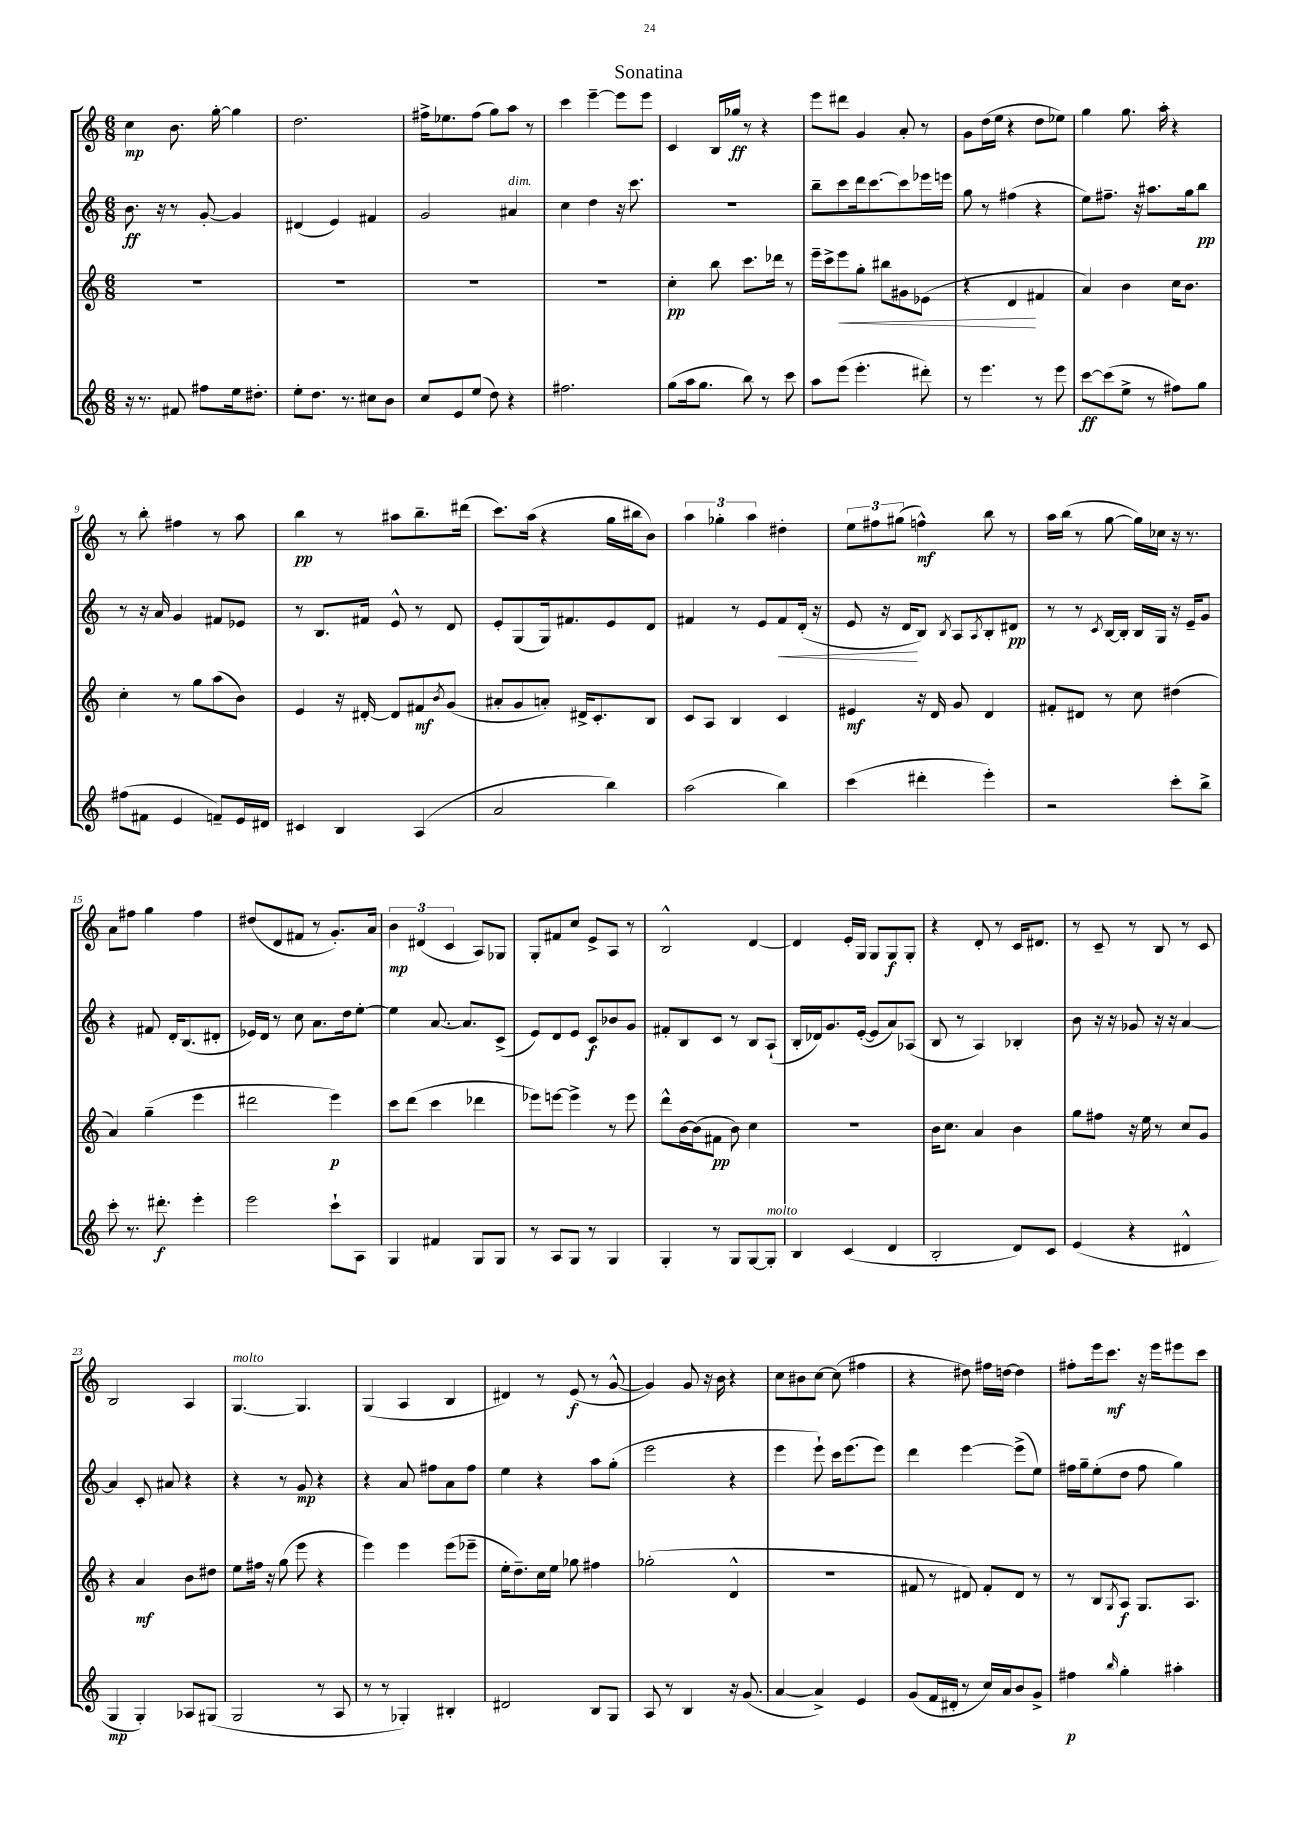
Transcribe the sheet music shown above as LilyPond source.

\header { title = "Sonatina" }
<<
\new StaffGroup <<
\new Staff = "s0" {
    \clef treble \key c \major \numericTimeSignature \time 6/8
    c''4\mp b'8. g''16~-. g''4 |
    d''2. |
    fis''16-> ees''8. fis''8( g''8) a''8 r8 |
    c'''4 e'''4~-- e'''8 e'''8 |
    c'4 b16 ges''16\ff r8 r4 |
    e'''8 dis'''8 g'4 a'8-. r8 |
    g'8 d''16( e''16 r4 d''8 ees''8) |
    g''4 g''8. a''16-. r4 |
    r8 b''8-. fis''4 r8 a''8 |
    b''4\pp r8 ais''8 b''8.-- dis'''16( |
    c'''8.) a''16( r4 g''16 bis''16 b'8) |
    \tuplet 3/2 { a''4 ges''4-. a''4 } dis''4-. |
    \tuplet 3/2 { e''8 fis''8 gis''8( } f''4-^\mf) b''8 r8 |
    a''16 b''16( r8 g''8~ g''16) ces''16 r16 r8. |
    a'8 fis''8 g''4 fis''4 |
    dis''8( d'8 fis'8 r8 g'8.-.) a'16 |
    \tuplet 3/2 { b'4\mp dis'4( c'4 } a8) ges8 |
    g8-. fis'8 c''8 e'8-> a8 r8 |
    b2-^ d'4~ |
    d'4 e'16-. g16 g8 g8\f g8-. |
    r4 d'8-. r8 c'16 dis'8. |
    r8 c'8-- r8 b8 r8 c'8 |
    b2 a4 |
    g4.~^\markup { \italic "molto" } g4. |
    g4( a4 b4 |
    dis'4) r8 e'8\f( r8 g'8~-^ |
    g'4) g'8 r16 b'16 r4 |
    c''8 bis'8 c''8~ c''8( fis''4 |
    r4 dis''8) fis''16 d''16~ d''4 |
    fis''8-. e'''16 c'''8.\mf r16 e'''16 eis'''8 c'''8 \bar "|." |
}
\new Staff = "s1" {
    \clef treble \key c \major \numericTimeSignature \time 6/8
    b'8.\ff r16 r8 g'8~-. g'4 |
    dis'4( e'4) fis'4 |
    g'2 ais'4^\markup { \italic "dim." } |
    c''4 d''4 r16 c'''8. |
    R2. |
    b''8-- c'''8 d'''16 c'''8.~ c'''8 ees'''16 e'''16 |
    g''8 r8 fis''4( r4 |
    e''8) fis''8.-- r16 ais''8. g''16 b''8\pp |
    r8 r16 a'16 g'4 fis'8 ees'8 |
    r8 b8. fis'16 e'8-^ r8 d'8 |
    e'8-. g8( g16) fis'8. e'8 d'8 |
    fis'4 r8 e'8 fis'8\< d'16-.( r16 |
    e'8 r16 d'16\! b8) \acciaccatura { b8 } a8 \acciaccatura { a8 } b8-. dis'8\pp |
    r8 r8 \acciaccatura { c'8 } b16~ b16-. b16 g16 r16 e'16-- g'8 |
    r4 fis'8 d'16-. b8.( dis'8-. |
    ees'16) d'16 r8 c''8 a'8. d''16 e''8~-. |
    e''4 a'8.~ a'8. c'8->( |
    e'8) d'8 e'8 c'8\f bes'8 g'8 |
    fis'8-. b8 c'8 r8 b8 a8-!( |
    b16-. des'16) g'8. e'16~-.( e'8 a'8) aes8( |
    b8 r8 a4) bes4-. |
    b'8 r16 r16 ges'8 r16 r16 a'4~ |
    a'4 c'8-. ais'8 r4 |
    r4 r8 g'8\mp r4 |
    r4 a'8 fis''8 a'8 fis''8 |
    e''4 r4 a''8 g''8-.( |
    e'''2 r4 |
    e'''4 e'''8-!) c'''16 e'''8.( e'''8) |
    d'''4 e'''4~ e'''8->( e''8) |
    fis''16 g''16-- e''8-.( d''8 fis''8 g''4) \bar "|." |
}
\new Staff = "s2" {
    \clef treble \key c \major \numericTimeSignature \time 6/8
    R2. |
    R2. |
    R2. |
    R2. |
    c''4-.\pp b''8 c'''8. des'''16 r8 |
    e'''16-- c'''16-> e'''8\< g''8-. bis''8 gis'8 ees'8( |
    r4 d'4\! fis'4 |
    a'4) b'4 c''16 b'8. |
    c''4-. r8 g''8 a''8( b'8) |
    e'4 r16 dis'16~-. dis'8 fis'8\mf \acciaccatura { b'8 } g'8( |
    ais'8-. g'8 a'8-.) dis'16-> c'8.-. b8 |
    c'8 a8 b4 c'4 |
    eis'4\mf r16 d'16 g'8 d'4 |
    fis'8-. dis'8 r8 c''8 dis''4( |
    a'4) g''4--( e'''4 |
    dis'''2 e'''4\p) |
    c'''8 d'''8( c'''4 des'''4 |
    ees'''8) e'''8~ e'''4-> r8 e'''8 |
    d'''8-^ b'16~ b'16( fis'8\pp b'8) c''4 |
    R2. |
    b'16 c''8. a'4 b'4 |
    g''8 fis''8 r16 e''16 r8 c''8 g'8 |
    r4 a'4\mf b'8 dis''8 |
    e''8 fis''16 r16 g''8( e'''8 r4 |
    e'''4) e'''4 e'''8( ees'''8-- |
    e''16-. d''8.--) c''16 e''16 ges''8 fis''4 |
    ges''2-.( d'4-^ |
    R2. |
    fis'8 r8 dis'8) fis'8-. dis'8 r8 |
    r8 b8 \acciaccatura { g8 } a8\f g8. a8. \bar "|." |
}
\new Staff = "s3" {
    \clef treble \key c \major \numericTimeSignature \time 6/8
    r16 r8. fis'8 fis''8 e''16 dis''8.-. |
    e''8-. d''8. r8. cis''8 b'8 |
    c''8 e'8 e''8( d''8) r4 |
    fis''2. |
    g''8( a''16 g''8. b''8) r8 c'''8 |
    a''8 e'''8( e'''4.-. dis'''8-.) |
    r8 e'''4. r8 e'''8 |
    c'''8~\ff c'''8( e''8-> r8 fis''8) g''8 |
    fis''8( fis'8 e'4 f'8--) e'16 dis'16 |
    cis'4 b4 a4( |
    a'2 b''4) |
    a''2( b''4) |
    c'''4( dis'''4-. e'''4-.) |
    r2 c'''8-. b''8-> |
    c'''8-. r8. dis'''8.-.\f e'''4-. |
    e'''2 c'''8-! a8 |
    g4 fis'4 g8 g8 |
    r8 a8 g8 r8 g4 |
    g4-. r8 g8 g8~ g8-.^\markup { \italic "molto" } |
    b4 c'4( d'4 |
    b2-. d'8) c'8 |
    e'4( r4 dis'4-^ |
    g4\mp g4-.) aes8 gis8( |
    g2 r8 a8 |
    r8 r8 ges4-.) bis4-. |
    dis'2 b8 g8 |
    a8 r8 b4 r16 g'8.( |
    a'4~ a'4->) e'4 |
    g'8( f'16 dis'16-. r8 c''16) a'16 b'8 g'8-> |
    fis''4\p \grace { b''16 } g''4-. ais''4-. \bar "|." |
}
>>
>>
